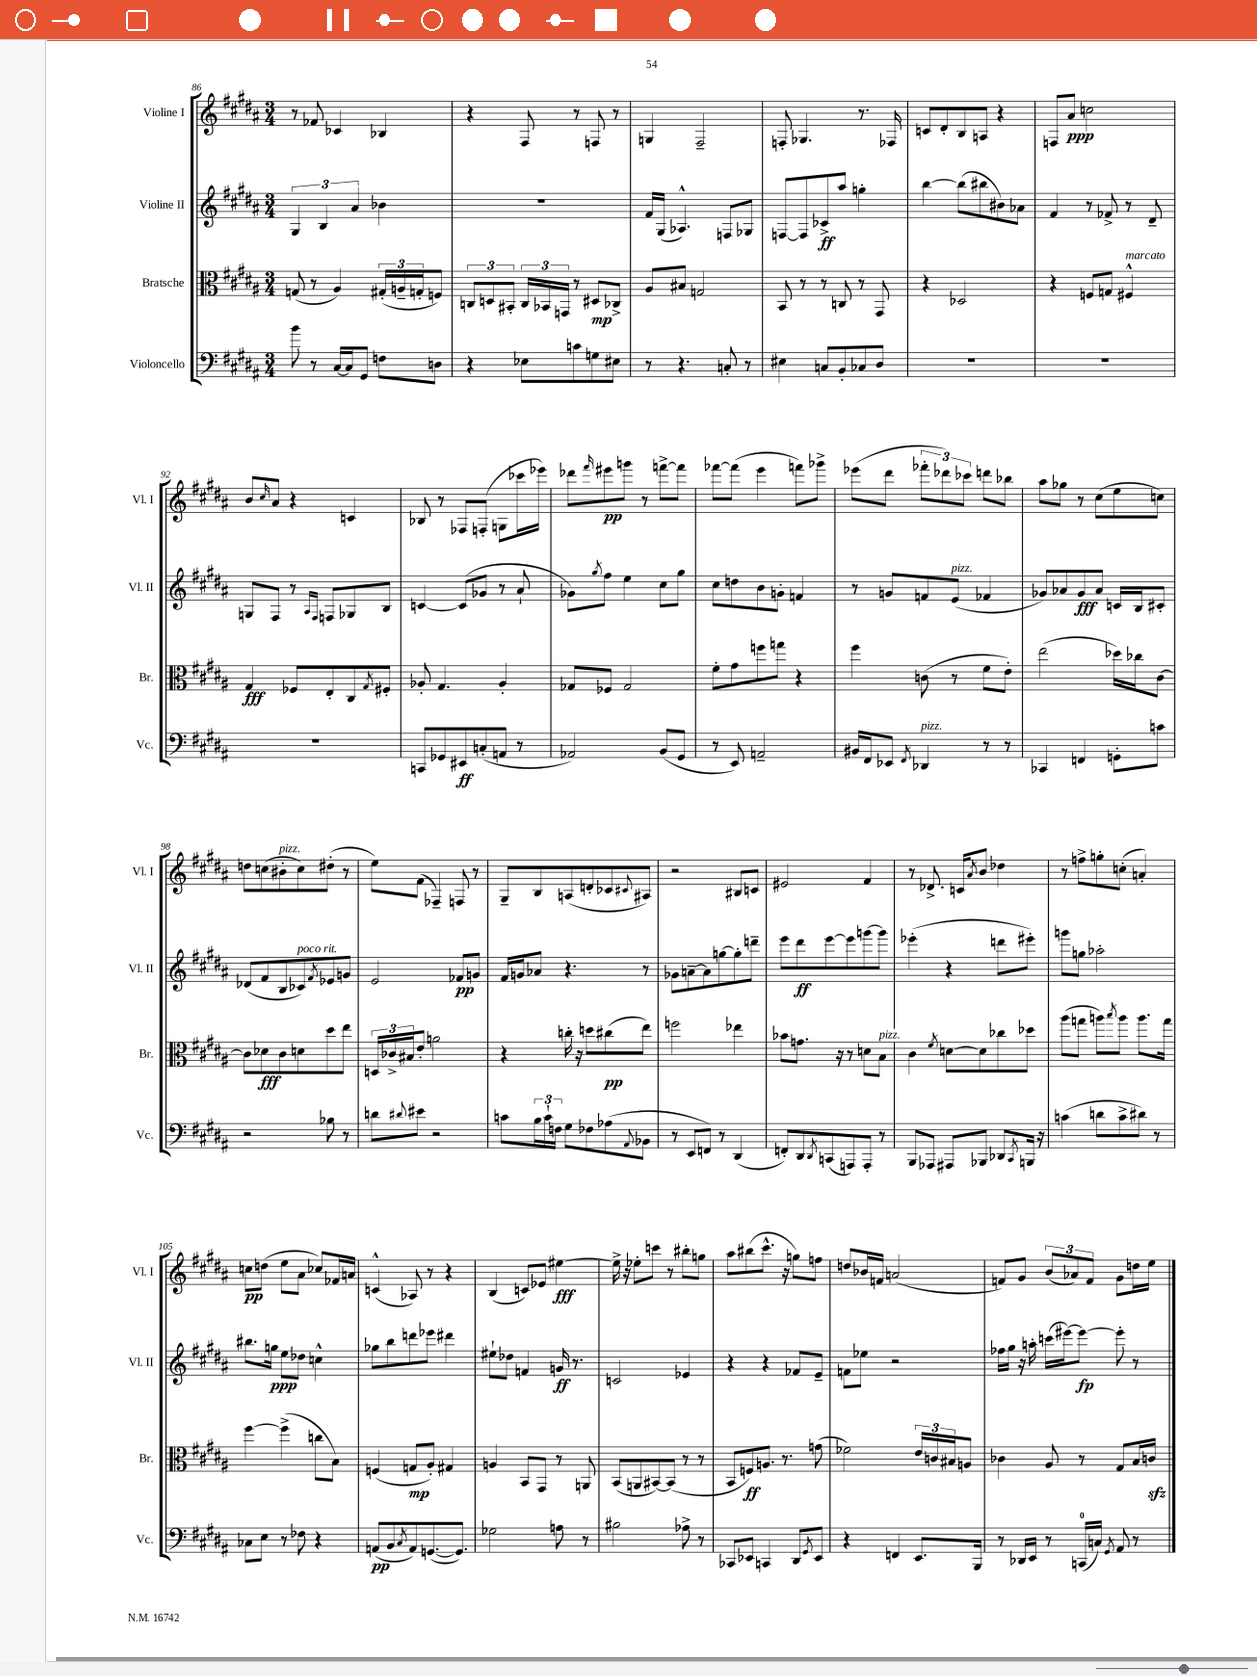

**kern	**kern	**kern	**kern
*staff4	*staff3	*staff2	*staff1
*clefF4	*clefC3	*clefG2	*clefG2
*k[f#c#g#d#a#]	*k[f#c#g#d#a#]	*k[f#c#g#d#a#]	*k[f#c#g#d#a#]
*M3/4	*M3/4	*M3/4	*M3/4
8b	(8G	6G#	8r
8r	8r	.	8f-
.	.	6B	.
[16C#	4A#)	.	4c-
16C#]	.	.	.
.	.	6a#	.
8GG#	.	.	.
8F	(24G#'	4b-	4B-
.	24A~	.	.
.	24G'	.	.
8D	8F)	.	.
=	=	=	=
4r	12C	2.r	4r
.	12D	.	.
.	12BB#'	.	.
8E-	24C	.	8F#
.	24BB-	.	.
.	24GG	.	.
8c	8r	.	8r
8G	8D#	.	8F
8E#	8C-^	.	8r
=	=	=	=
8r	8A#	16f#	4G
.	.	(16G#	.
4.r	8B#	4.A-^^)	.
.	2G	.	2F#~
8C'	.	8F	.
8r	.	8G-	.
=	=	=	=
4E#	8BB	[8F	8F'
.	8r	8F]	4.G-
8C	8r	8c-^	.
8BB'	8C	8aa#	.
8C-	8r	4gg'	8.r
8D#	8GG#	.	.
.	.	.	16F-
=	=	=	=
2.r	4r	[4bb	8c
.	.	.	8d#'
.	2D-	(8bb]	8B
.	.	8bb#	8A
.	.	8b#)	4r
.	.	8a-	.
=	=	=	=
2.r	4r	4f#	8F
.	.	.	8a#
.	8F	8r	2cc
.	8G	8f-^	.
.	4F#^^	8r	.
.	.	8d#~	.
=	=	=	=
2.r	4G#	8G	8b
.	.	.	16qqcc#
.	.	8F#	8a#
.	8F-	8r	4r
.	.	16qqA#	.
.	.	16qqF#	.
.	8E'	8F	.
.	8C#	8G-	4c
.	8qG#	.	.
.	8F#'	8B	.
=	=	=	=
8CC	8A-'	[4c	8B-
8GG-	4.G#	.	8r
8EE#	.	(8c]	8F-
(8C'	.	8g-	(8F'
8AA	4A-'	8r	8G
8r	.	8a#`	16ccc-
.	.	.	16eee-)
=	=	=	=
2AA-)	8G-	8g-)	8ddd-
.	.	8qgg#	16qqfff#
.	8F-	8ff#	8eee#
.	2G-	4ee	8ggg
.	.	.	8r
(8BB	.	8cc#	[8fff^
8GG#	.	8gg#	8fff]
=	=	=	=
8r	8f#'	8cc#	[8fff-
8EE)	8g#	8dd	(8fff-]
2AA~	8ff	8b	4eee
.	8gg	8g'	.
.	4r	4f	8fff)
.	.	.	8ggg-^
=	=	=	=
16BB#	4ff#	8r	(8eee-
16FF#	.	.	.
8EE-	.	8g	8ddd#
8qFF#	.	.	.
4DD-	(8c	8f	12fff-'
.	.	.	12ddd-)
.	8r	(8e	.
.	.	.	12ccc-
8r	8f#	4f-	8ddd
8r	8e')	.	8bb-
=	=	=	=
4CC-	(2ee	8g-)	8aa#
.	.	8a-	8gg-
4FF	.	8g-	8r
.	.	8a-	(8cc#
8GG'	16dd-)	16c	8ee
.	16cc-	16B	.
8c	[8c#	8c#'	8cc)
=	=	=	=
2r	8c#]	(8d-	8dd
.	8d-	8f#	(8cc
.	8c#	8B	8b#'
.	8d	8c-)	8cc)
.	.	8qf#	.
8B-	8dd#	8e-	(8dd#'
8r	8ee	8g	8r
=	=	=	=
8d	24D	2e	8ee)
.	24c-^	.	.
.	24B#	.	.
8qqd#	.	.	.
8e#	8e'	.	(8f#
2r	2a	.	4F-~)
.	.	8f-	8F
.	.	8g	8r
=	=	=	=
8c	4r	16f#	8G#~
.	.	16g	.
24B	.	8a-	8B
24c`	.	.	.
24F	.	.	.
8G#	16cc'	4.r	(8A
.	16r	.	.
8F-	8dd	.	8d'
(8A-	(8cc#	.	8c-
8qqAA#	.	.	8qqc#
8BB-	8ee)	8r	8A#)
=	=	=	=
8r	2ff	8g-	2r
8EE	.	[8a~	.
8FF)	.	8a]	.
8r	.	[8gg	.
(4DD#	4ee-	8gg']	8B#
.	.	8ddd~	8c
=	=	=	=
8FF')	8b-	8eee	2e#
8DD#	8.g	8ddd#	.
8qDD#	.	.	.
(8CC	.	[8eee	.
.	16r	.	.
8AAA)	8r	8eee]	.
8AAA'	8d	[8ggg	4f#
8r	8B	8ggg]	.
=	=	=	=
8BBB	4c#	(4eee-'	8r
8AAA-	.	.	8.d-^
.	8qf#	.	.
8AAA#	[8d	4r	.
.	.	.	16c
.	.	.	8qa#
8BBB-	8d]	.	8b
8DD-	8cc-	8ddd	4dd-
8qCC#	.	.	.
16BBB	8dd-	8eee#')	.
16r	.	.	.
=	=	=	=
(4c	(8aa#	8ggg	8r
.	8gg	8gg	8ff^
8d	8aa)	2aa-'	8gg'
.	8qbb	.	.
8c^	8aa	.	(8cc'
8d#)	8.aa	.	4a')
8r	.	.	.
.	16gg	.	.
=	=	=	=
8C-	[4ff#	8.bb#	8cc
8E	.	.	(8dd
.	.	16gg	.
8r	(4ff#^]	8ee	8ee
8F-	.	8dd-	8a#
4r	8cc	4cc^^	8cc-)
.	8B)	.	16f-
.	.	.	16a
=	=	=	=
(8AA	(4F	8gg-	(4c^^
8BB	.	8bb	.
8qC#	.	.	.
8AA)	8G	8ddd	8A-)
([8.GG	8A#')	8eee-	8r
.	4G#	4ddd#	4r
8.GG])	.	.	.
=	=	=	=
2G-	4A	8ee#`	(4B
.	.	8dd-	.
.	8BB	4f	8c)
.	8GG#	.	8e-
8A	8r	16g	[4ee#
.	.	8.r	.
8r	8AA	.	.
=	=	=	=
2B#	(8BB	2c	16ee#^]
.	.	.	16r
.	8AA	.	8ee-'
.	[8BB#)	.	8ccc
.	(8BB#]	.	8r
8A-^	8r	4e-	8bb#'
8r	8r	.	8gg
=	=	=	=
8CC-	8BB	4r	8aa#
8EE-	8F)	.	(8bb#
4CC	8.A	4r	8.ccc#^^
.	8.r	.	16r
8DD#	.	8f-	8gg)
8qGG#	.	.	.
8EE-	(8g	8e~	8ff
=	=	=	=
4r	2f-)	8f	8dd
.	.	8ee-	16b-
.	.	.	16f
4FF	.	2r	(2a
8.EE	24e	.	.
.	24c	.	.
.	24B#	.	.
.	8A	.	.
16BBB	.	.	.
=	=	=	=
8r	4c-	16ff-	8f)
.	.	16gg#	.
16DD-	.	16r	8g#
16EE	.	16aa'	.
8r	8A#	(16ccc	(12b
.	.	[16eee#)	.
.	.	.	12a-)
(16CC	8r	8eee#_	.
.	.	.	12f
16C)	.	.	.
8qGG#	.	.	.
8AA#	8G#	8eee#']	8g#
8r	16B	8r	16dd
.	16c	.	16ee
==	==	==	==
*-	*-	*-	*-
